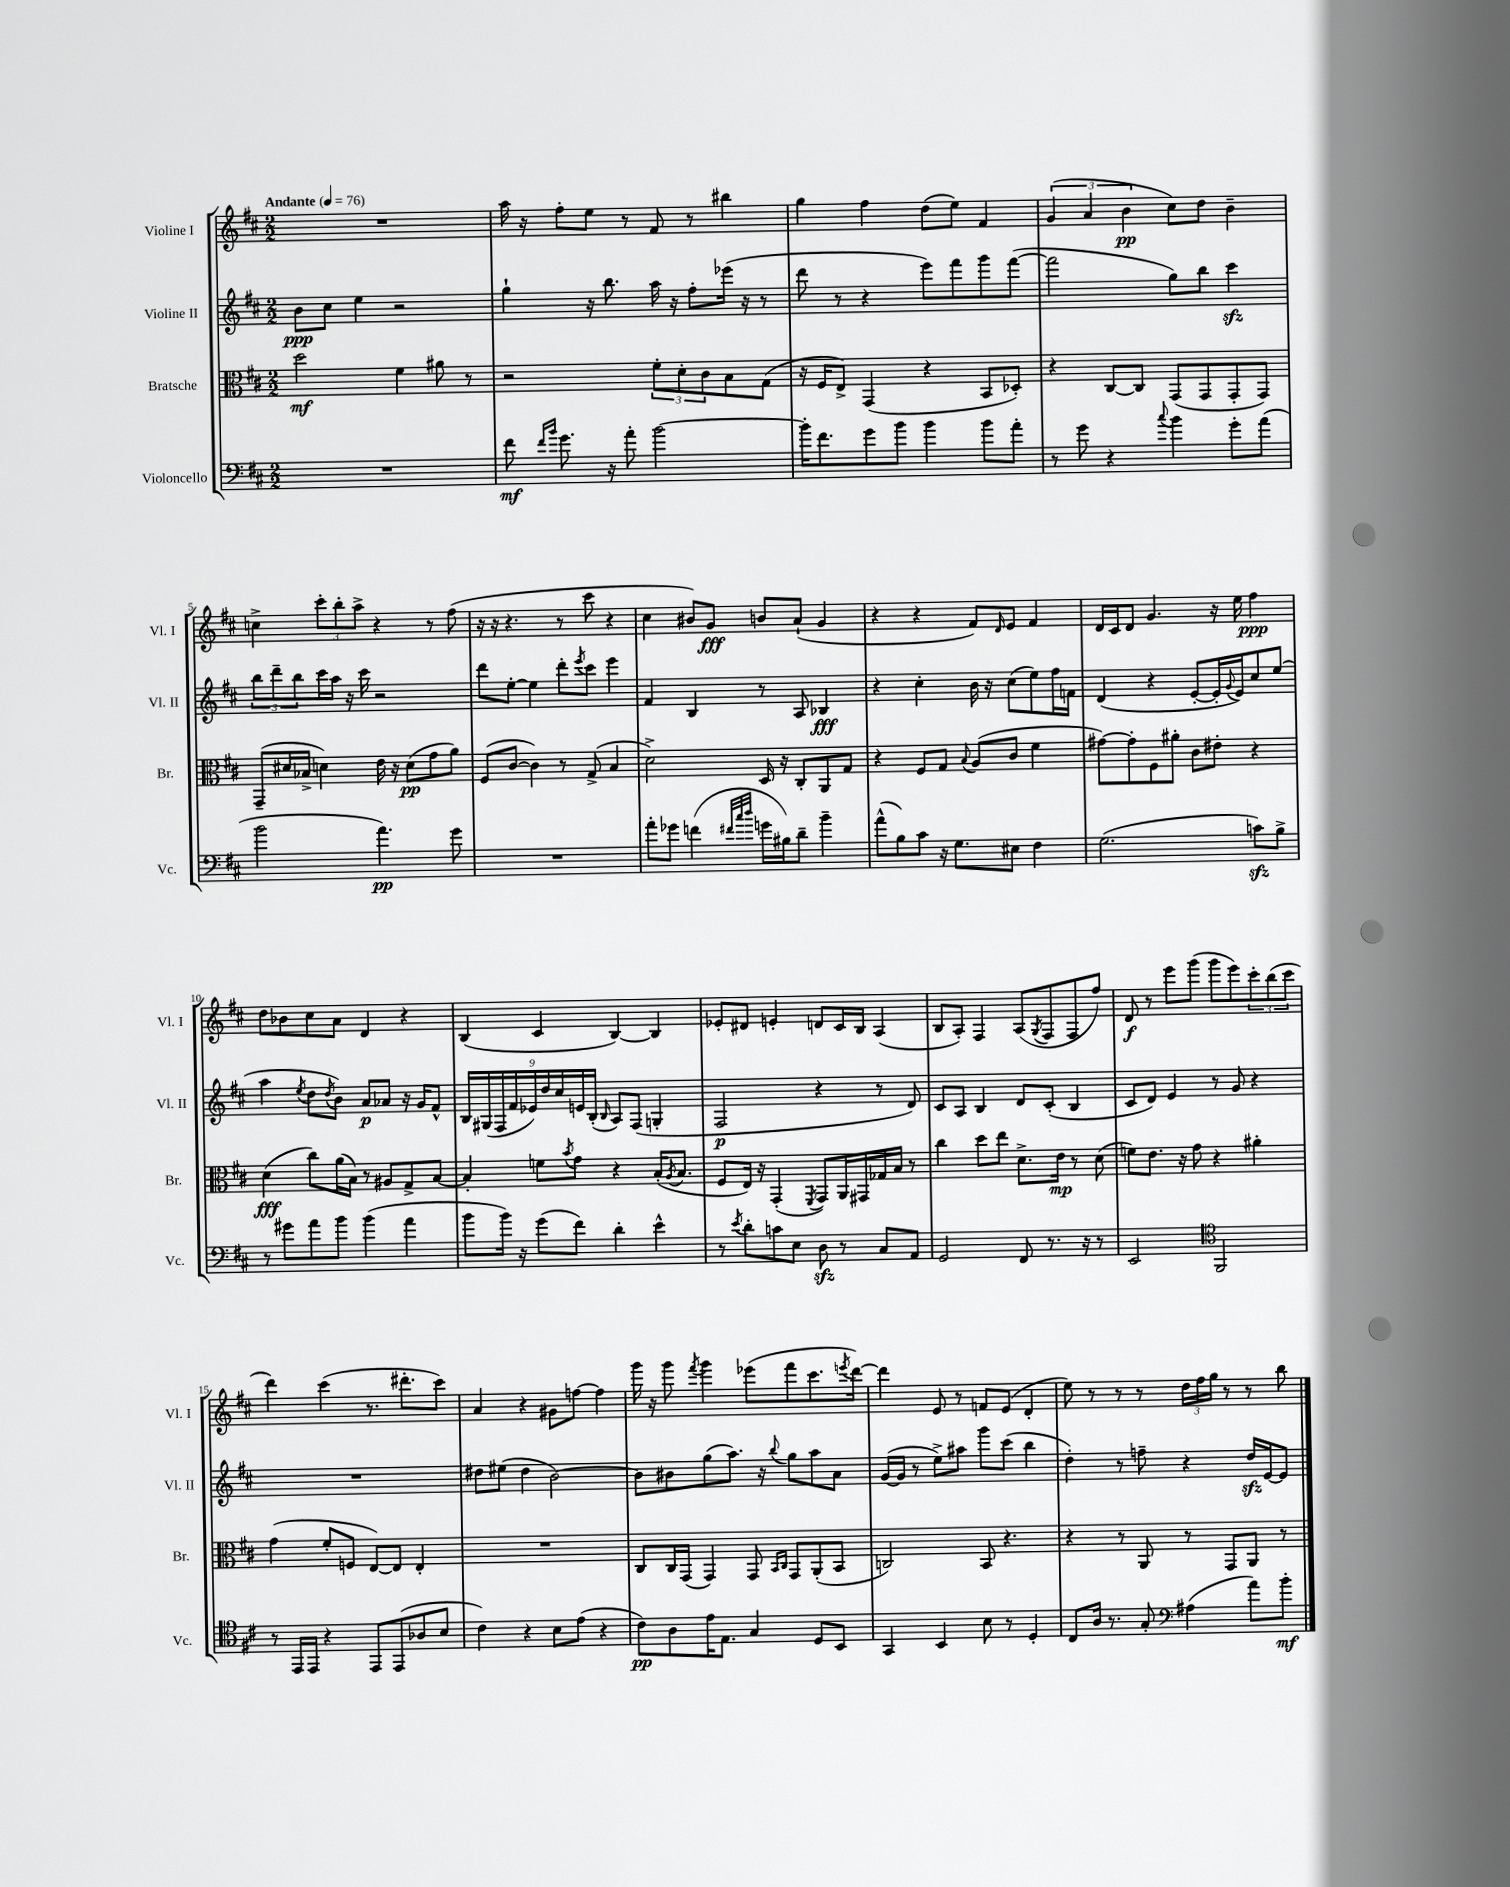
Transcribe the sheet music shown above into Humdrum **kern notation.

**kern	**dynam	**kern	**dynam	**kern	**dynam	**kern	**dynam
*part4	*part4	*part3	*part3	*part2	*part2	*part1	*part1
*staff4	*staff4	*staff3	*staff3	*staff2	*staff2	*staff1	*staff1
*I"Violoncello	*	*I"Bratsche	*	*I"Violine II	*	*I"Violine I	*
*I'Vc.	*	*I'Br.	*	*I'Vl. II	*	*I'Vl. I	*
*clefF4	*	*clefC3	*	*clefG2	*	*clefG2	*
*k[f#c#]	*	*k[f#c#]	*	*k[f#c#]	*	*k[f#c#]	*
*M2/2	*	*M2/2	*	*M2/2	*	*M2/2	*
*MM76	*	*MM76	*	*MM76	*	*MM76	*
=1	=1	=1	=1	=1	=1	=1	=1
!	!	!	!	!	!	!LO:TX:a:B:t=Andante	!
1r	.	2dd\	mf	8b\L	ppp	1r	.
.	.	.	.	8cc#\J	.	.	.
.	.	.	.	4ee\	.	.	.
.	.	4f#\	.	2r	.	.	.
.	.	8a#X\	.	.	.	.	.
.	.	8r	.	.	.	.	.
=2	=2	=2	=2	=2	=2	=2	=2
8f#\	mf	2r	.	4gg`\	.	16aa\	.
.	.	.	.	.	.	16r	.
16qqf#/LL	.	.	.	.	.	.	.
16qqb/JJ	.	.	.	.	.	.	.
8.g\	.	.	.	.	.	8ff#'\L	.
.	.	.	.	16r	.	8ee\J	.
16r	.	.	.	8.bb\	.	.	.
8a'\	.	.	.	.	.	8r	.
[2b\	.	12f#'\L	.	16aa\	.	8f#/	.
.	.	.	.	16r	.	.	.
.	.	12d'\	.	.	.	.	.
.	.	.	.	8ff#'\L	.	8r	.
.	.	12c#\	.	.	.	.	.
.	.	8B\	.	(16eee-X\Jk	.	4bb#X\	.
.	.	.	.	16r	.	.	.
.	.	(8G\J	.	8r	.	.	.
=3	=3	=3	=3	=3	=3	=3	=3
16b'\KL]	.	16r	.	8ddd\	.	4gg\	.
8.f#\	.	16F#/KL	.	.	.	.	.
.	.	8E^/J)	.	8r	.	.	.
8g\	.	(4GG/	.	4r	.	4ff#\	.
8b\J	.	.	.	.	.	.	.
4b\	.	4r	.	8eee\L)	.	(8dd\L	.
.	.	.	.	8fff#\	.	8ee\J)	.
8b\L	.	8BB/L	.	8ggg\	.	4f#/	.
8a'\J	.	8D-X'/J)	.	([8fff#\J	.	.	.
=4	=4	=4	=4	=4	=4	=4	=4
8r	.	4r	.	2fff#\]	.	(6g/	.
8g\	.	.	.	.	.	.	.
.	.	.	.	.	.	6a/	.
4r	.	[8C#/L	.	.	.	.	.
.	.	.	.	.	.	6b\	pp
.	.	8C#/J]	.	.	.	.	.
8qqcc#/	.	.	.	.	.	.	.
4b\	.	(8GG/L	.	8gg\L)	.	8cc#\L)	.
.	.	8GG/	.	8bb\J	.	8dd\J	.
8g'\L	.	8GG'/	.	4ccc#zz\	.	4b~\	.
(8a\J	.	8GG/J)	.	.	.	.	.
!!LO:LB:g=z
=5	=5	=5	=5	=5	=5	=5	=5
2b\	.	(8GG~/L	.	12bb\L	.	4ccn^\	.
.	.	.	.	12ddd~\	.	.	.
.	.	16d#X/L	.	.	.	.	.
.	.	.	.	12bb\	.	.	.
.	.	16B-X^/JJ	.	.	.	.	.
.	.	4dn\)	.	16ccc#\L	.	12ccc#'\L	.
.	.	.	.	16aa\JJ	.	.	.
.	.	.	.	.	.	12bb'\	.
.	.	.	.	16r	.	.	.
.	.	.	.	.	.	12aa^\J	.
.	.	.	.	16ccc#\	.	.	.
4.a\)	pp	16e\	.	2r	.	4r	.
.	.	16r	.	.	.	.	.
.	.	(8d\L	pp	.	.	.	.
.	.	8g\	.	.	.	8r	.
8g\	.	8a\J)	.	.	.	(8ff#\	.
=6	=6	=6	=6	=6	=6	=6	=6
1r	.	(8F#/L	.	8ddd\L	.	16r	.
.	.	.	.	.	.	16r	.
.	.	[8c#/J	.	[8ee'\J	.	4.r	.
.	.	4c#\])	.	4ee\]	.	.	.
.	.	8r	.	8ddd'\L	.	8r	.
.	.	.	.	8qeee/	.	.	.
.	.	(8G^/	.	8ccc#\J	.	8ccc#\	.
.	.	4B/	.	4eee\	.	4r	.
=7	=7	=7	=7	=7	=7	=7	=7
8a'\L	.	2d^\)	.	4f#/	.	4cc#\	.
8g-X\J	.	.	.	.	.	.	.
(4fn\	.	.	.	4B/	.	8b#X/L)	.
.	.	.	.	.	.	8g/J	fff
32qqf#X/LLL	.	.	.	.	.	.	.
32qqcc#/	.	.	.	.	.	.	.
32qqdd/JJJ	.	.	.	.	.	.	.
16gn\LL	.	16D/	.	8r	.	8bn/L	.
16B#X\J)	.	16r	.	.	.	.	.
8d~\J	.	8C#'/L	.	8A/	.	(8a`/J	.
4b~\	.	8AA/	.	4B-X/	fff	4g/	.
.	.	8G/J	.	.	.	.	.
=8	=8	=8	=8	=8	=8	=8	=8
(8a^^\L	.	4r	.	4r	.	4r	.
8B\)	.	.	.	.	.	.	.
8c#\J	.	8F#/L	.	4cc#'\	.	4r	.
16r	.	8G/J	.	.	.	.	.
8.G\L	.	.	.	.	.	.	.
.	.	8qqB/	.	.	.	.	.
.	.	(8A/L	.	16b\	.	8f#/L)	.
.	.	.	.	16r	.	.	.
.	.	.	.	.	.	16qqd/	.
8E#X\J	.	8c#/J	.	(8cc#\L	.	8e/J	.
4F#\	.	4f#\	.	8ee\)	.	4f#/	.
.	.	.	.	16ff#\L	.	.	.
.	.	.	.	16fn\JJ	.	.	.
=9	=9	=9	=9	=9	=9	=9	=9
(2.G\	.	[8g#X\L)	.	(4d/	.	16d/LL	.
.	.	.	.	.	.	16c#/J	.
.	.	8g#'\]	.	.	.	8d/J	.
.	.	8F#\	.	4r	.	4.g/	.
.	.	8a#X'\J	.	.	.	.	.
.	.	8c#\L	.	[8e'/L	.	.	.
.	.	8e#X'\J	.	16e'/L]	.	16r	.
.	.	.	.	8qqg/	.	.	.
.	.	.	.	16e/J)	.	16ee\	.
8cnzz\L)	.	4r	.	8cc#/	.	4ff#\	ppp
8B^\J	.	.	.	(8ee/J	.	.	.
!!LO:LB:g=z
=10	=10	=10	=10	=10	=10	=10	=10
8r	.	(4d\	fff	4aa\	.	8dd\L	.
8g#X\L	.	.	.	.	.	8b-X\	.
.	.	.	.	8qee/	.	.	.
8a\	.	8cc#\L)	.	8dd\L	.	8cc#\	.
.	.	.	.	8qdd/	.	.	.
8b\J	.	(16a\L	.	8b\J)	.	8a\J	.
.	.	16B\JJ)	.	.	.	.	.
(4b\	.	8r	.	8a/L	p	4d/	.
.	.	8A#X/L	.	8a-X/J	.	.	.
4a\	.	8G^/	.	16r	.	4r	.
.	.	.	.	16g/KL	.	.	.
.	.	[8B/J	.	8f#^^/J	.	.	.
=11	=11	=11	=11	=11	=11	=11	=11
8b\L	.	4B'/]	.	18B/LL	.	(4B/	.
.	.	.	.	(18G#X/	.	.	.
.	.	.	.	18F#/	.	.	.
16b\Jk)	.	.	.	.	.	.	.
.	.	.	.	18f#/	.	.	.
16r	.	.	.	.	.	.	.
.	.	.	.	18e-X/)	.	.	.
(8g\L	.	8fn\L	.	.	.	4c#/	.
.	.	.	.	18dd/	.	.	.
.	.	.	.	18cc#/	.	.	.
.	.	8qb/	.	.	.	.	.
8f#\J)	.	8g\J	.	.	.	.	.
.	.	.	.	18en/	.	.	.
.	.	.	.	(18B'/JJ	.	.	.
.	.	.	.	16qqB/	.	.	.
4d'\	.	4r	.	8A/L)	.	[4B/)	.
.	.	.	.	(8F#/J	.	.	.
4e^^\	.	(16B'/KL	.	4Gn'/	.	4B/]	.
.	.	8qA/	.	.	.	.	.
.	.	8.B/J	.	.	.	.	.
=12	=12	=12	=12	=12	=12	=12	=12
8r	.	8F#/L	.	2F#/	p	8e-X'/L	.
8qe/	.	.	.	.	.	.	.
8d'\L	.	16E/Jk)	.	.	.	8d#X/J	.
.	.	16r	.	.	.	.	.
8cn\	.	(4GG'/	.	.	.	4en'/	.
8E\J	.	.	.	.	.	.	.
.	.	8qFF#/	.	.	.	.	.
8Dzz\	.	8GG/L)	.	4r	.	8dn/L	.
8r	.	16AA/L	.	.	.	16c#/L	.
.	.	16GG#X/	.	.	.	16B/JJ	.
8C#/L	.	16G-X/	.	8r	.	(4A/	.
.	.	16B/JJ	.	.	.	.	.
8AA/J	.	8r	.	8d/)	.	.	.
=13	=13	=13	=13	=13	=13	=13	=13
2GG/	.	4cc#\	.	8c#/L	.	8B/L	.
.	.	.	.	8A/J	.	8A'/J)	.
.	.	8dd\L	.	4B/	.	4F#/	.
.	.	8ee\J	.	.	.	.	.
8FF#/	.	8.d^\L	.	8d/L	.	(8A/L	.
.	.	.	.	.	.	8qG/	.
8.r	.	.	.	(8c#'/J	.	8F#/	.
.	.	16e\Jk	mp	.	.	.	.
.	.	8r	.	4B/	.	8F#/	.
16r	.	.	.	.	.	.	.
8r	.	(8d\	.	.	.	8ff#/J)	.
=14	=14	=14	=14	=14	=14	=14	=14
2EE/	.	8fn\L)	.	8c#/L	.	8d/	f
.	.	8.e\J	.	8d/J)	.	8r	.
.	.	.	.	4e/	.	8eee\L	.
.	.	16r	.	.	.	.	.
.	.	8g\	.	.	.	(8ggg\J	.
*clefC4	*	*	*	*	*	*	*
2FF#/	.	4r	.	8r	.	8ggg\L	.
.	.	.	.	8g/	.	8eee\)	.
.	.	4a#X'\	.	4r	.	12ccc#'\	.
.	.	.	.	.	.	(12bb\	.
.	.	.	.	.	.	12ccc#\J	.
!!LO:LB:g=z
=15	=15	=15	=15	=15	=15	=15	=15
8r	.	(4g\	.	1r	.	4ddd\)	.
16EE/LL	.	.	.	.	.	.	.
16EE/JJ	.	.	.	.	.	.	.
4r	.	8f#'/L	.	.	.	(4ccc#\	.
.	.	8Fn/J	.	.	.	.	.
8EE/L	.	[8E/L)	.	.	.	8.r	.
(8EE/	.	8E/J]	.	.	.	.	.
.	.	.	.	.	.	8.ddd#X'\L	.
8A-X/	.	4E'/	.	.	.	.	.
8B/J	.	.	.	.	.	8ccc#\J)	.
=16	=16	=16	=16	=16	=16	=16	=16
4c#\)	.	1r	.	8dd#X\L	.	4a/	.
.	.	.	.	(8ee#X\J	.	.	.
4r	.	.	.	4dd#\	.	4r	.
8B\L	.	.	.	[2b\)	.	8g#X\L	.
(8e\J	.	.	.	.	.	[8ffn\J	.
4r	.	.	.	.	.	4ff\]	.
=17	=17	=17	=17	=17	=17	=17	=17
8c#\L)	pp	8C#/L	.	8b\L]	.	16ggg\	.
.	.	.	.	.	.	16r	.
8A\	.	16C#/L	.	8b#X\	.	8ggg\	.
.	.	(16GG/JJ	.	.	.	.	.
.	.	.	.	.	.	8qfff#/	.
16e\K	.	4GG/)	.	(8gg\	.	4ggg\	.
8.E\J	.	.	.	.	.	.	.
.	.	.	.	8.aa\J)	.	.	.
4G/	.	8GG/	.	.	.	(8eee-X\L	.
.	.	.	.	16r	.	.	.
.	.	16qqBB/LL	.	.	.	.	.
.	.	16qqC#/JJ	.	8qqbb/	.	.	.
.	.	8GG/L	.	8gg\L	.	8fff#\	.
8D/L	.	(8AA'/	.	8aa\	.	8.ccc#\	.
8BB/J	.	8BB/J	.	8a\J	.	.	.
.	.	.	.	.	.	8qeeen/	.
.	.	.	.	.	.	[16ddd\Jk)	.
=18	=18	=18	=18	=18	=18	=18	=18
4GG/	.	2Cn/)	.	([16g/LL	.	4ddd\]	.
.	.	.	.	16g/JJ]	.	.	.
.	.	.	.	8r	.	.	.
4BB/	.	.	.	8ee^\L)	.	8e/	.
.	.	.	.	8aa#X\J	.	8r	.
8B\	.	8BB/	.	8ggg\L	.	8fn/L	.
8r	.	4.r	.	(8ccc#\J	.	(8e/J	.
4D'/	.	.	.	4bb\	.	4d'/	.
=19	=19	=19	=19	=19	=19	=19	=19
8C#/L	.	4r	.	4dd'\)	.	8ee\)	.
16A/Jk	.	.	.	.	.	8r	.
8.r	.	.	.	.	.	.	.
.	.	8r	.	8r	.	8r	.
8G'/	.	8AA/	.	8ffn~\	.	8r	.
*clefF4	*	*	*	*	*	*	*
(4A#X\	.	8r	.	4r	.	24dd\LL	.
.	.	.	.	.	.	24ff#\	.
.	.	.	.	.	.	24gg\JJ	.
.	.	8GG/L	.	.	.	8r	.
8a\L)	.	8AA/J	.	16ddzz/LL	.	8r	.
.	.	.	.	[16e/J	.	.	.
8b'\J	mf	8r	.	8e/J]	.	8bb\	.
==	==	==	==	==	==	==	==
*-	*-	*-	*-	*-	*-	*-	*-
